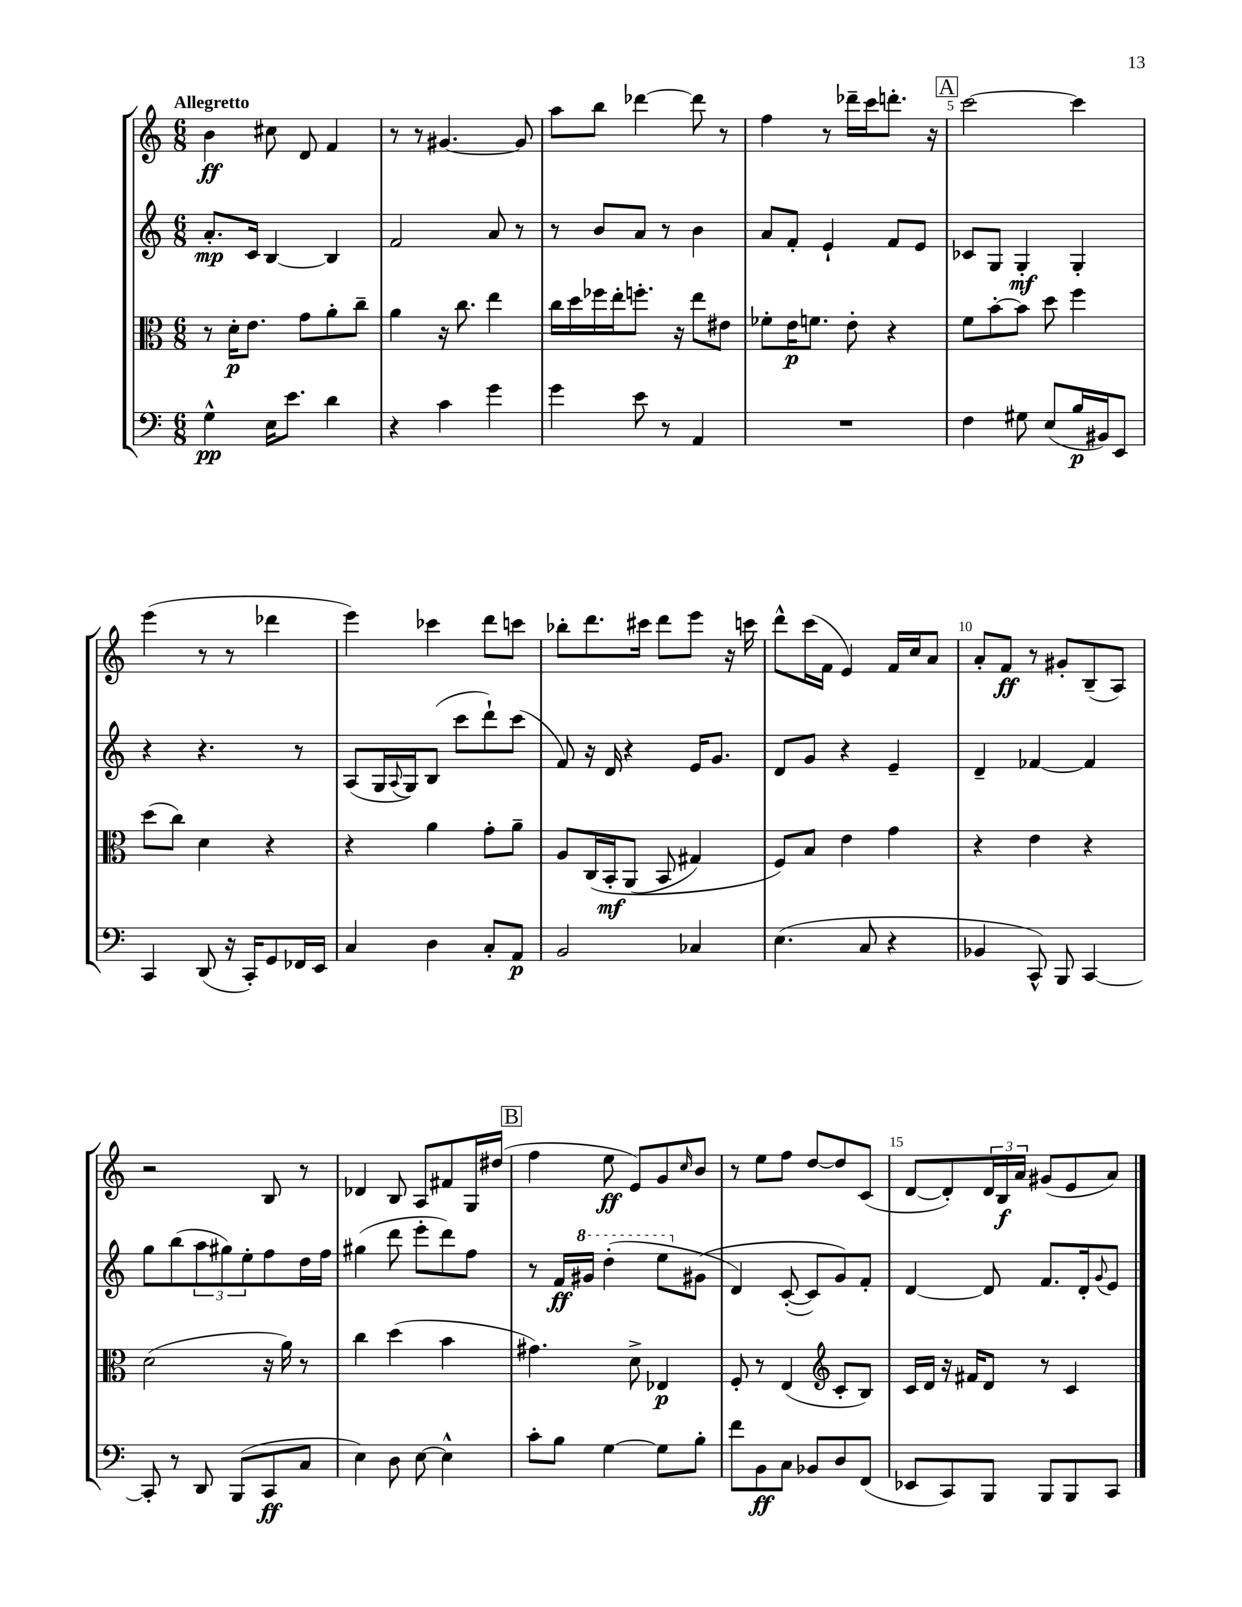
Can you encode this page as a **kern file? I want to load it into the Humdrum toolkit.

**kern	**dynam	**kern	**dynam	**kern	**dynam	**kern	**dynam
*part4	*part4	*part3	*part3	*part2	*part2	*part1	*part1
*staff4	*staff4	*staff3	*staff3	*staff2	*staff2	*staff1	*staff1
*clefF4	*	*clefC3	*	*clefG2	*	*clefG2	*
*k[]	*	*k[]	*	*k[]	*	*k[]	*
*M6/8	*	*M6/8	*	*M6/8	*	*M6/8	*
=1	=1	=1	=1	=1	=1	=1	=1
!	!	!	!	!	!	!LO:TX:a:B:t=Allegretto	!
4G^^\	pp	8r	.	8.a'/L	mp	4b\	ff
.	.	16d'\KL	p	.	.	.	.
.	.	8.e\J	.	16c/Jk	.	.	.
16E\KL	.	.	.	[4B/	.	8cc#X\	.
8.e\J	.	.	.	.	.	.	.
.	.	8g\L	.	.	.	8d/	.
4d\	.	8a'\	.	4B/]	.	4f/	.
.	.	8cc~\J	.	.	.	.	.
=2	=2	=2	=2	=2	=2	=2	=2
4r	.	4a\	.	2f/	.	8r	.
.	.	.	.	.	.	8r	.
4c\	.	16r	.	.	.	[4.g#X/	.
.	.	8.cc\	.	.	.	.	.
4g\	.	4ee\	.	8a/	.	.	.
.	.	.	.	8r	.	8g#/]	.
=3	=3	=3	=3	=3	=3	=3	=3
4g\	.	16cc\LL	.	8r	.	8aa\L	.
.	.	16dd\	.	.	.	.	.
.	.	16ff-X\	.	8b/L	.	8bb\J	.
.	.	16ee'\J	.	.	.	.	.
8e\	.	8.ffn'\J	.	8a/J	.	[4ddd-X\	.
8r	.	.	.	8r	.	.	.
.	.	16r	.	.	.	.	.
4AA/	.	8ee\L	.	4b\	.	8ddd-\]	.
.	.	8e#X\J	.	.	.	8r	.
=4	=4	=4	=4	=4	=4	=4	=4
2.r	.	8f-X'\L	.	8a/L	.	4ff\	.
.	.	16e\K	p	8f'/J	.	.	.
.	.	8.fn\J	.	.	.	.	.
.	.	.	.	4e`/	.	8r	.
.	.	8e'\	.	.	.	16ddd-X~\LL	.
.	.	.	.	.	.	16ccc\J	.
.	.	4r	.	8f/L	.	8.dddn'\J	.
.	.	.	.	8e/J	.	.	.
.	.	.	.	.	.	16r	.
!!LO:REH:place=s1:t=A
=5	=5	=5	=5	=5	=5	=5	=5
4F\	.	8f\L	.	8c-X/L	.	[2ccc\	.
.	.	[8b'\	.	8G/J	.	.	.
8G#X\	.	8b\J]	.	4G'/	mf	.	.
(8E/L	.	8dd\	.	.	.	.	.
16B/L	p	4ff\	.	4G'/	.	4ccc\]	.
16BB#X/J)	.	.	.	.	.	.	.
8EE/J	.	.	.	.	.	.	.
!!LO:LB:g=z
=6	=6	=6	=6	=6	=6	=6	=6
4CC/	.	(8dd\L	.	4r	.	(4eee\	.
.	.	8cc\J)	.	.	.	.	.
(8DD/	.	4d\	.	4.r	.	8r	.
16r	.	.	.	.	.	8r	.
16CC'/KL)	.	.	.	.	.	.	.
8GG/	.	4r	.	.	.	4ddd-X\	.
16FF-X/L	.	.	.	8r	.	.	.
16EE/JJ	.	.	.	.	.	.	.
=7	=7	=7	=7	=7	=7	=7	=7
4C/	.	4r	.	(8A/L	.	4eee\)	.
.	.	.	.	16G/L	.	.	.
.	.	.	.	8qqA/	.	.	.
.	.	.	.	16G/J)	.	.	.
4D\	.	4a\	.	(8B/J	.	4ccc-X\	.
.	.	.	.	8ccc\L	.	.	.
8C'/L	.	8g'\L	.	8ddd`\)	.	8ddd\L	.
8AA/J	p	8a~\J	.	(8ccc\J	.	8cccn\J	.
=8	=8	=8	=8	=8	=8	=8	=8
2BB/	.	8A/L	.	8f/)	.	8bb-X'\L	.
.	.	(16C/L	.	16r	.	8.ddd\	.
.	.	16BB'/J	mf	16d/	.	.	.
.	.	(8AA/J	.	4r	.	.	.
.	.	.	.	.	.	16ccc#X\Jk	.
.	.	8BB/	.	.	.	8ddd\L	.
4C-X/	.	4G#X/)	.	16e/KL	.	8eee\J	.
.	.	.	.	8.g/J	.	.	.
.	.	.	.	.	.	16r	.
.	.	.	.	.	.	16cccn\	.
=9	=9	=9	=9	=9	=9	=9	=9
(4.E\	.	8F/L)	.	8d/L	.	8ddd^^\L	.
.	.	8B/J	.	8g/J	.	(16ccc\L	.
.	.	.	.	.	.	16f\JJ	.
.	.	4e\	.	4r	.	4e/)	.
8C/	.	.	.	.	.	.	.
4r	.	4g\	.	4e~/	.	16f/LL	.
.	.	.	.	.	.	16cc/J	.
.	.	.	.	.	.	8a/J	.
=10	=10	=10	=10	=10	=10	=10	=10
4BB-X/	.	4r	.	4d~/	.	8a'/L	.
.	.	.	.	.	.	8f/J	ff
8CC^^/)	.	4e\	.	[4f-X/	.	8r	.
8BBB/	.	.	.	.	.	8g#X'/L	.
[4CC/	.	4r	.	4f-/]	.	(8B~/	.
.	.	.	.	.	.	8A/J)	.
!!LO:LB:g=z
=11	=11	=11	=11	=11	=11	=11	=11
8CC'/]	.	(2d\	.	8gg\L	.	2r	.
8r	.	.	.	(8bb\	.	.	.
8DD/	.	.	.	12aa\	.	.	.
.	.	.	.	12gg#X\)	.	.	.
(8BBB/L	.	.	.	.	.	.	.
.	.	.	.	12ee'\	.	.	.
8CC/	ff	16r	.	8ff\	.	8B/	.
.	.	16a\)	.	.	.	.	.
8C/J	.	8r	.	16dd\L	.	8r	.
.	.	.	.	16ff\JJ	.	.	.
=12	=12	=12	=12	=12	=12	=12	=12
4E\)	.	4cc\	.	(4gg#X\	.	4d-X/	.
8D\	.	(4dd\	.	8ddd\	.	8B/	.
[8E\	.	.	.	8eee'\L	.	8A/L	.
4E^^\]	.	4b\	.	8ddd\)	.	8f#X/	.
.	.	.	.	8ff\J	.	16G/L	.
.	.	.	.	.	.	(16dd#X/JJ	.
!!LO:REH:place=s1:t=B
=13	=13	=13	=13	=13	=13	=13	=13
8c'\L	.	4.g#X\)	.	8r	.	4ff\	.
8B\J	.	.	.	16f/LL	ff	.	.
*	*	*	*	*8va	*	*	*
.	.	.	.	16gg#X/JJ	.	.	.
[4G\	.	.	.	(4ddd'\	.	8ee\	ff
.	.	8d^\	.	.	.	8e/L)	.
8G\L]	.	4E-X/	p	8eee\L	.	8g/	.
.	.	.	.	.	.	16qqcc/	.
*	*	*	*	*X8va	*	*	*
8B'\J	.	.	.	(8g#X\J	.	8b/J	.
=14	=14	=14	=14	=14	=14	=14	=14
8f\L	.	8F'/	.	4d/)	.	8r	.
8BB\	ff	8r	.	.	.	8ee\L	.
8C\J	.	(4E/	.	([8c'/	.	8ff\J	.
8BB-X/L	.	.	.	8c/L])	.	[8dd/L	.
*	*	*clefG2	*	*	*	*	*
8D/	.	8c'/L	.	8g/)	.	8dd/]	.
(8FF/J	.	8B/J)	.	8f'/J	.	(8c/J	.
=15	=15	=15	=15	=15	=15	=15	=15
8EE-X/L	.	16c/LL	.	[4d/	.	[8d/L	.
.	.	16d/JJ	.	.	.	.	.
8CC/)	.	16r	.	.	.	8d'/])	.
.	.	16f#X/KL	.	.	.	.	.
8BBB/J	.	8d/J	.	8d/]	.	24d/L	.
.	.	.	.	.	.	24B/	f
.	.	.	.	.	.	24a/JJ	.
8BBB/L	.	8r	.	8.f/L	.	(8g#X/L	.
8BBB/	.	4c/	.	.	.	8e/	.
.	.	.	.	16d'/k	.	.	.
.	.	.	.	8qqg/	.	.	.
8CC/J	.	.	.	8e/J	.	8a/J)	.
==	==	==	==	==	==	==	==
*-	*-	*-	*-	*-	*-	*-	*-
